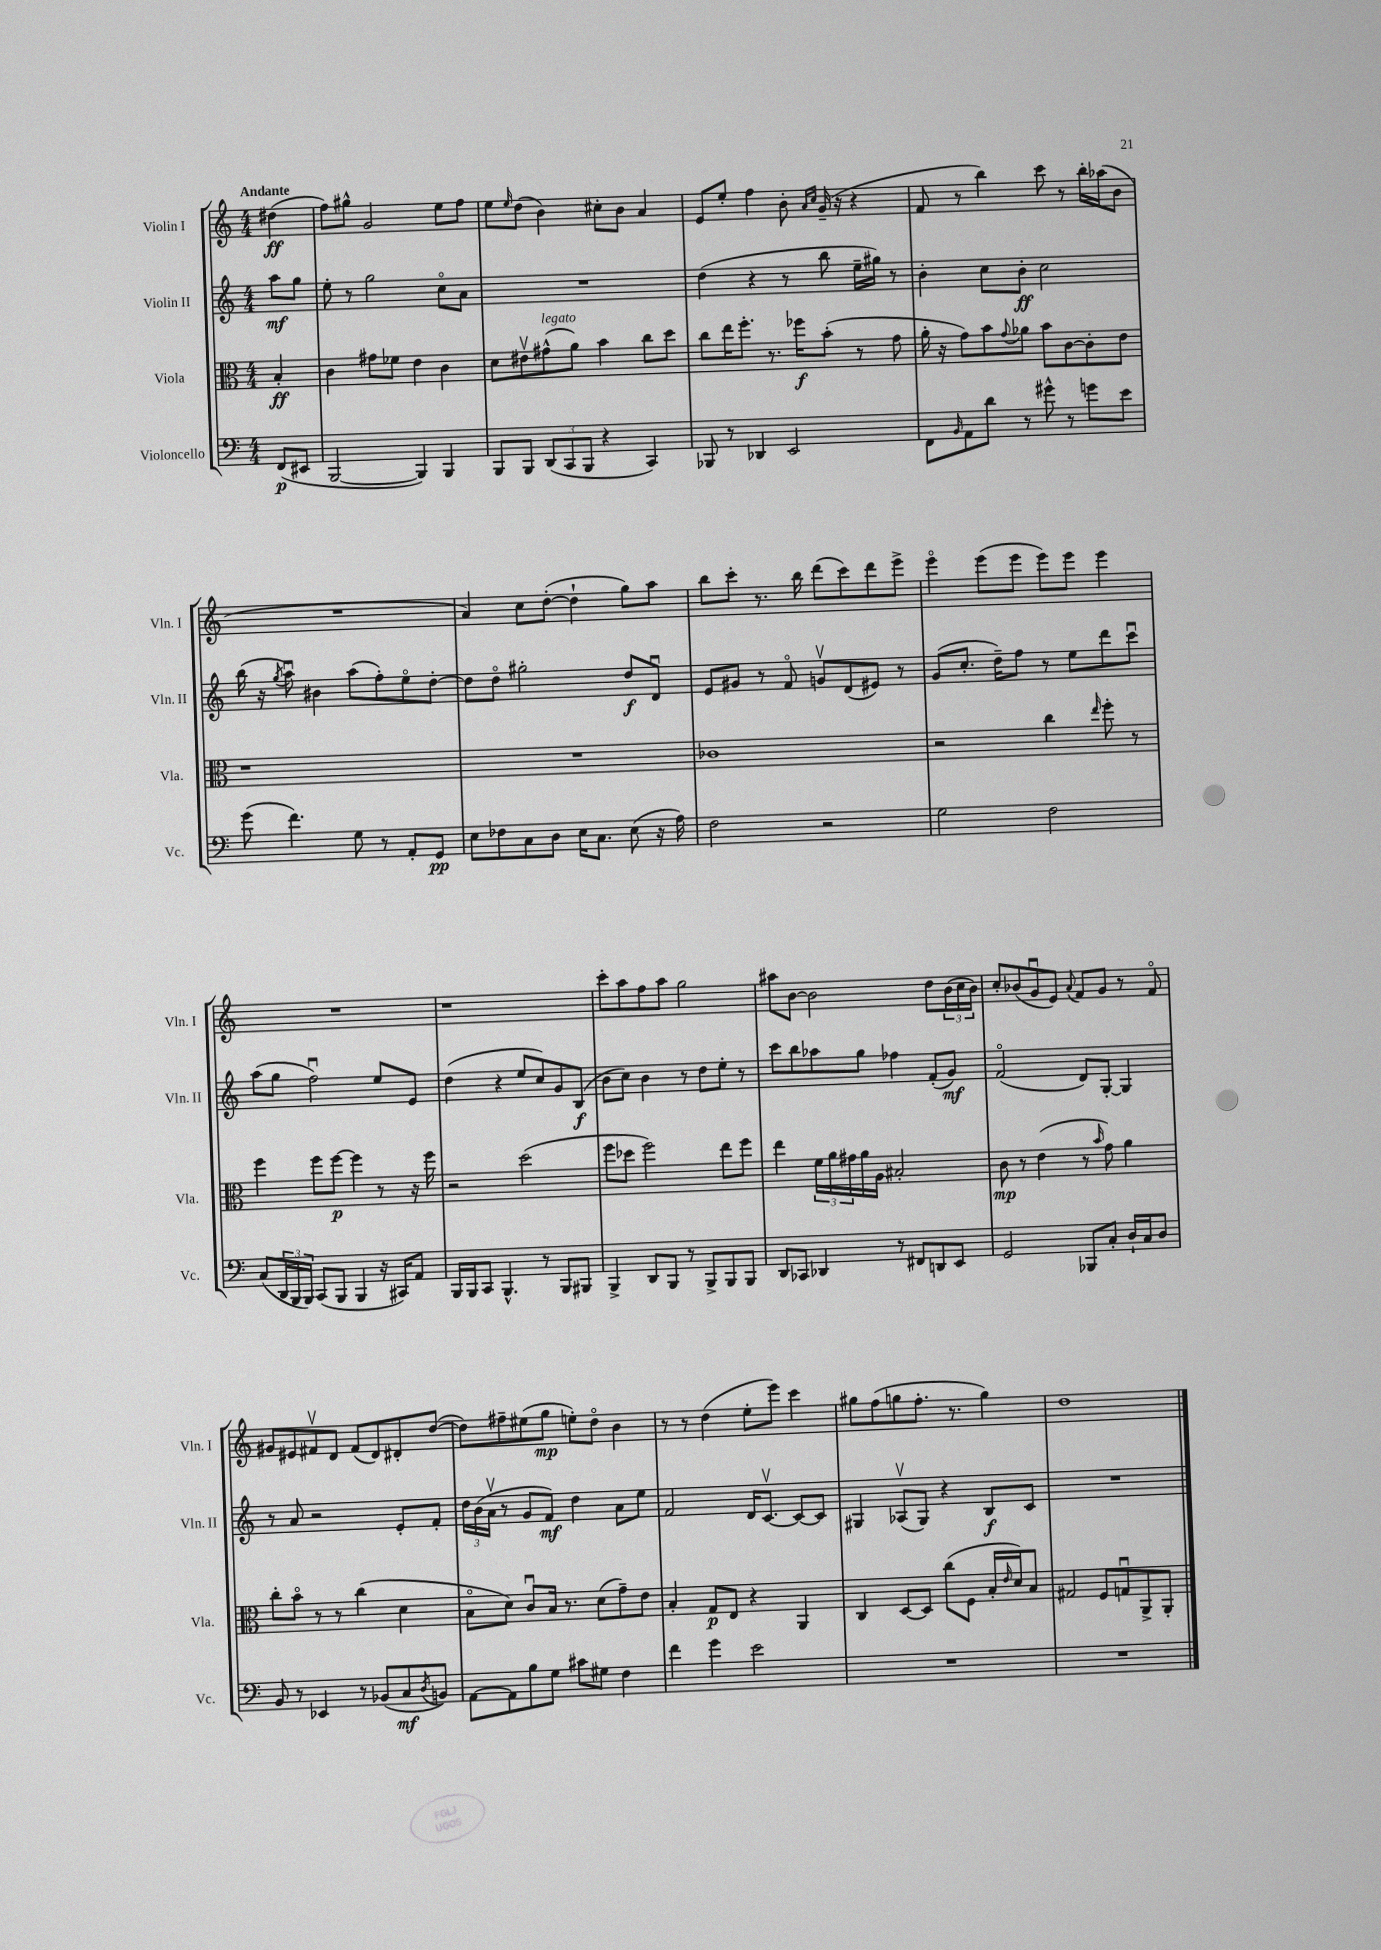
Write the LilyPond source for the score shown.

<<
\new StaffGroup <<
\new Staff = "s0" \with { instrumentName = "Violin I" shortInstrumentName = "Vln. I" } {
    \clef treble \key c \major \numericTimeSignature \time 4/4 \partial 4 \tempo "Andante"
    dis''4\ff( |
    f''8) gis''8-^ g'2 e''8 f''8 |
    e''8 \grace { e''16 } d''8( b'4) cis''8-. b'8 a'4 |
    e'8 e''8-. f''4 b'8-. \grace { a'16 c''16 } g'16--( r16 r4 |
    f'8 r8 b''4) c'''8 r8 b''16-. aes''16( b'8 |
    R1 |
    a'4) c''8 d''8~-.( d''4-! g''8) a''8 |
    b''8 c'''8-. r8. b''16 d'''8( c'''8) d'''8 e'''8-> |
    e'''4\flageolet e'''8( e'''8 e'''8) e'''8 e'''4 |
    R1 |
    r1 |
    c'''8-. a''8 f''8 a''8 g''2 |
    ais''8 b'8~ b'2 d''8 \tuplet 3/2 { b'16( c''16 b'16) } |
    c''8-. bes'8( g'8\downbow e'8) \appoggiatura { a'8 } f'8 g'8 r8 f'8\flageolet |
    gis'8 eis'8 fis'8\upbow d'8 fis'8( d'8) dis'8-. d''8~( |
    d''8) fis''8-- eis''8( g''8\mp e''8-.) d''8\flageolet b'4 |
    r8 r8 d''4( e''8-. e'''8) c'''4 |
    gis''8 f''8( g''8 f''8.-. r8. g''4) |
    d''1 \bar "|." |
}
\new Staff = "s1" \with { instrumentName = "Violin II" shortInstrumentName = "Vln. II" } {
    \clef treble \key c \major \numericTimeSignature \time 4/4 \partial 4
    a''8\mf g''8 |
    e''8-. r8 g''2 c''8\flageolet a'8 |
    R1 |
    d''4( r4 r8 b''8 e''16-- gis''16) r8 |
    b'4-. c''8 b'8-.\ff c''2 |
    b''16( r16 \acciaccatura { g''8 } a''8\downbow) bis'4 a''8( f''8-.) e''8\flageolet d''8~-. |
    d''8 d''8\flageolet gis''2-. d''8\f d'8\downbow |
    e'8 gis'8 r8 f'8\flageolet g'8\upbow d'8( eis'8) r8 |
    g'8( c''8.-. d''16--) f''8 r8 e''8 d'''8 c'''8\downbow |
    a''8( g''8 f''2\downbow) e''8 e'8 |
    d''4( r4 e''8 c''8) g'8 b8\f( |
    b'8 c''8) b'4 r8 d''8 e''8-. r8 |
    c'''8 b''8 aes''8 g''8 fes''4 f'8-.( g'8\mf) |
    f'2\flageolet( d'8) g8~-. g4 |
    r8 a'8 r2 e'8-. f'8-. |
    \tuplet 3/2 { d''16 b'16( a'16\upbow } r8 g'8 f'8\mf) d''4 a'8 e''8 |
    f'2 d'16 c'8.~\upbow c'8~ c'8 |
    gis4 aes8\upbow( gis8) r4 b8\f c'8 |
    R1 \bar "|." |
}
\new Staff = "s2" \with { instrumentName = "Viola" shortInstrumentName = "Vla." } {
    \clef alto \key c \major \numericTimeSignature \time 4/4 \partial 4
    b4-.\ff |
    c'4 gis'8 fes'8 e'4 c'4 |
    d'8 eis'8\upbow gis'8-^^\markup { \italic "legato" }( a'8) b'4 c''8 d''8 |
    c''8 e''16 f''8.-. r8. fes''16\f b'8-.( r8 g'8 |
    a'16-. r16 g'8) b'8 \appoggiatura { g'8 } aes'8 b'8 c'8~ c'8-. e'8 |
    r1 |
    R1 |
    ces'1 |
    r2 c''4 \grace { e''16 } f''8-. r8 |
    f''4 f''8 f''8~\p f''4 r8 r16 f''16 |
    r2 d''2( |
    f''8 des''8 f''2) e''8 f''8 |
    e''4 \tuplet 3/2 { f'16 a'16 gis'16 } a'16 a16 bis2-. |
    c'8\mp r8 e'4( r8 \grace { b'16 } g'8) a'4 |
    c''8-. b'8\flageolet r8 r8 c''4( d'4 |
    b8\flageolet d'8) c'8\downbow b16 r8. d'8( g'8--) e'8 |
    b4-. g8\p e8 r4 a,4 |
    c4 d8~ d8 c''8( f8 b16-. \grace { e'16 } d'16) b8 |
    gis2 f8 g8\downbow a,8-> a,8-. \bar "|." |
}
\new Staff = "s3" \with { instrumentName = "Violoncello" shortInstrumentName = "Vc." } {
    \clef bass \key c \major \numericTimeSignature \time 4/4 \partial 4
    f,8\p( eis,8 |
    b,,2~ b,,4) b,,4 |
    b,,8 b,,8 \tuplet 3/2 { d,8( c,8 b,,8 } r4 c,4) |
    bes,,8 r8 des,4 e,2 |
    f,8 \grace { b,16 } a,8 d'8 r8 gis'8-^ r8 g'8 e'8 |
    g'8( f'4.) g8 r8 a,8-. g,8\pp |
    e8 fes8 c8 d8 e16 c8. e8( r16 a16) |
    f2 r2 |
    g2 f2 |
    c8( \tuplet 3/2 { d,16 b,,16 b,,16) } c,8( b,,8 b,,4 r16 cis,16) a,8 |
    b,,16 b,,16 c,8 b,,4.-^ r8 b,,8 bis,,8 |
    b,,4-> d,8 b,,8 r8 b,,8-> b,,8 b,,8 |
    d,8 ces,8 des,4 r8 fis,8 d,8 e,8 |
    g,2 bes,,8 c8-. d16-! c16 d8 |
    b,8 r8 ees,4 r8 bes,8( c8\mf \acciaccatura { d8 } b,8) |
    a,8~ a,8 b8 g8 cis'8 gis8 f4 |
    f'4 g'4 e'2 |
    R1 |
    R1 \bar "|." |
}
>>
>>
\layout { \context { \Score \remove "Bar_number_engraver" } }
